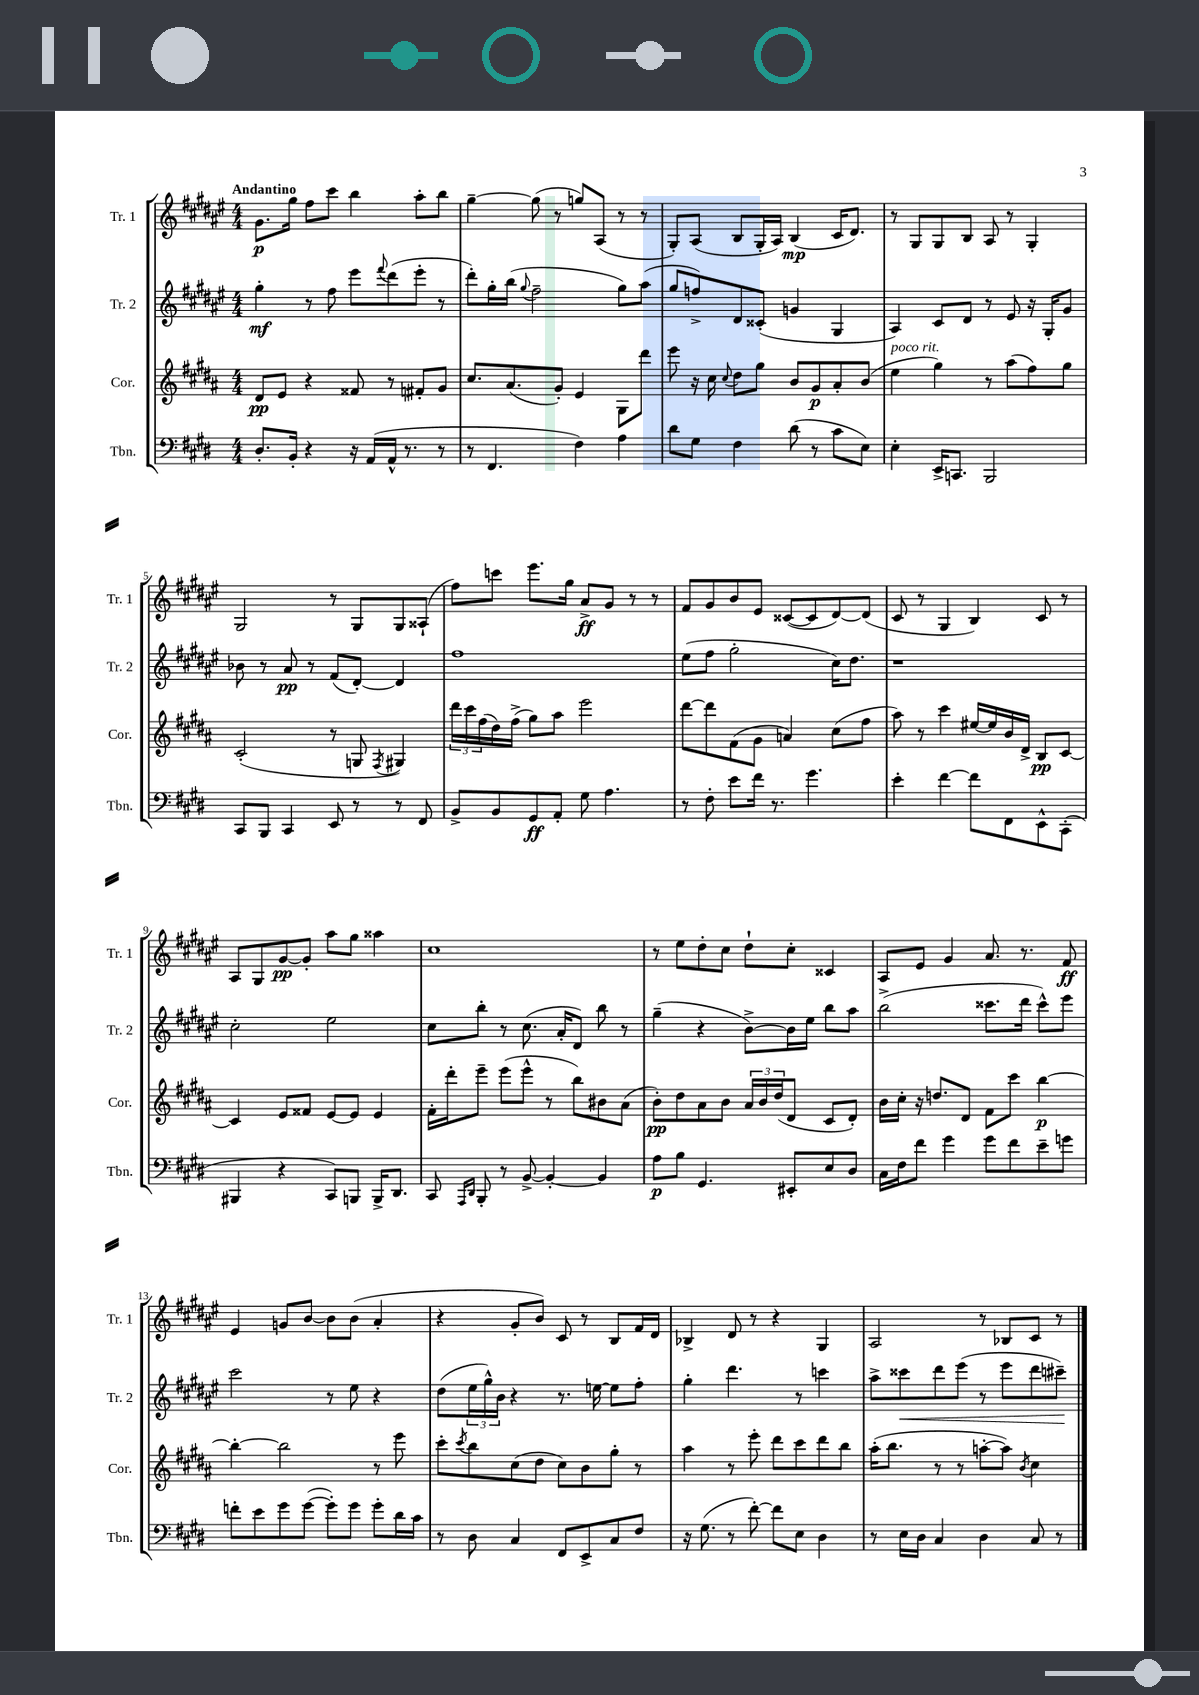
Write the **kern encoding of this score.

**kern	**kern	**kern	**kern
*staff4	*staff3	*staff2	*staff1
*clefF4	*clefG2	*clefG2	*clefG2
*k[f#c#g#d#]	*k[f#c#g#d#a#]	*k[f#c#g#d#a#e#]	*k[f#c#g#d#a#e#]
*M4/4	*M4/4	*M4/4	*M4/4
8.D#'	8d#	4gg#'	8.g#
.	8e	.	.
16BB'	.	.	16gg#
4r	4r	8r	8ff#
.	.	8ff#	8ccc#
16r	8f##	8eee#	4bb
(16AA	.	.	.
.	.	8qqfff#	.
16AA^^	8r	(8ddd#	.
8.r	.	.	.
.	8f#'	8eee#'	8aa#'
8r	8g#	8r	8bb
=	=	=	=
8r	8.cc#	8ddd#')	[4gg#~
4.FF#	.	16gg#'	.
.	(8.a#	(16bb	.
.	.	8qqgg#	.
.	.	2ff#~	(8gg#]
.	8g#')	.	8r
4F#)	4e	.	8gg)
.	.	.	(8A#
4A	8G#	8gg#)	8r
.	8ddd#	(8aa#	8r
=	=	=	=
8d#	8eee	8gg#	8G#')
8G#	16r	8ff^)	(8A#
.	16cc#	.	.
.	8qqcc#	.	.
4F#	8dd#	8d#	8B
.	8gg#	(8c##'	16G#'
.	.	.	16A#)
(8d#	8b	4g	(4B
8r	8g#	.	.
8c#	8a#'	4G#	16c#
.	.	.	8.d#)
8E)	(8b	.	.
=	=	=	=
4E'	4ee	4A#)	8r
.	.	.	8G#
16EE^	4gg#)	8c#	8G#
8.CC	.	.	.
.	.	8d#	8B
2BBB	8r	8r	8A#
.	(8aa#	8e#	8r
.	8ff#)	16r	4G#'
.	.	16G#'	.
.	8gg#	8g#	.
=	=	=	=
8CC#	(2c#'	8b-	2G#
8BBB	.	8r	.
4CC#	.	8a#	.
.	.	8r	.
8EE	8r	(8f#	8r
8r	8G	[8d#')	8G#
.	8qF#	.	.
8r	4G#)	4d#]	8G#
8FF#	.	.	(8A##`
=	=	=	=
8BB^	24ddd#	1ff#	8ff#)
.	24ccc#	.	.
.	(24ff#	.	.
8BB	16dd#)	.	8ccc
.	(16ff#^	.	.
8GG#	8gg#)	.	8.eee#
8AA'	8aa#	.	.
.	.	.	16gg#
8G#	2eee	.	8a#^
4.A	.	.	8g#
.	.	.	8r
.	.	.	8r
=	=	=	=
8r	[8ddd#	(8ee#	8f#
8F#'	8ddd#]	8ff#	8g#
8e	(8f#	2gg#'	8b
16f#	8g#	.	8e#
8.r	.	.	.
.	4a)	.	([8c##
4.g#	.	.	8c##]
.	(8cc#	16cc#)	[8d#)
.	.	8.dd#	.
.	8ff#	.	(8d#]
=	=	=	=
4e'	8aa#)	1r	8c#
.	8r	.	8r
[4f#	4ccc#	.	4G#
8f#]	[16ee#	.	4B)
.	16ee#]	.	.
8FF#	16b	.	.
.	16d#^	.	.
8EE^^	8B	.	8c#
(8CC#'	[8c#	.	8r
=	=	=	=
4BBB#	4c#]	2cc#'	8A#
.	.	.	8G#
4r	8e	.	[8g#
.	8f##	.	8g#']
8CC#)	[8e	2ee#	8aa#
8BBB	8e]	.	8gg#
16BBB^	4e	.	4aa##
8.DD#	.	.	.
=	=	=	=
8CC#	16f#'	8cc#	1cc#
.	16ddd#'	.	.
16qqAAA	.	.	.
16qqDD#	.	.	.
8BBB'	8eee~	8bb'	.
8r	(8eee	8r	.
[8BB^	8eee^^	(8.cc#	.
4BB'_	8r	.	.
.	.	16a#'	.
.	8bb)	8d#)	.
4BB]	8b#	8bb	.
.	(8a#	8r	.
=	=	=	=
8A	8b')	(4gg#~	8r
8B	8dd#	.	8ee#
4.GG#	8a#	4r	8dd#'
.	8b	.	8cc#
.	24a#	[8b^)	8dd#`
.	24b	.	.
.	(24dd#	.	.
8EE#'	8d#	16b]	8cc#'
.	.	16ee#	.
8E	8c#	8bb	4c##
8D#	8d#')	8aa#	.
=	=	=	=
16C#	16b	(2bb^	8A#
16F#	16cc#'	.	.
8f#	16r	.	8e#
.	8.dd	.	.
4g#	.	.	4g#
.	8d#	.	.
8g#	8f#	8.ccc##	8.a#
8f#	8ccc#	.	.
.	.	16ddd#	8.r
8e~	[4bb	8ccc##^^)	.
8g	.	8eee#	8f#
=	=	=	=
8f'	4bb'_	2ccc#	4e#
8e	.	.	.
8g#	2bb]	.	8g
([8g#	.	.	[8b
8g#'])	.	8r	8b]
8g#	.	8ee#	(8b
8g#'	8r	4r	4a#'
16d#	8eee	.	.
16c#	.	.	.
=	=	=	=
8r	8ccc#'	(8dd#	4r
.	8qccc#	.	.
8D#	8bb	24ee#	.
.	.	24gg#^^)	.
.	.	24b	.
4C#	(8cc#	4r	8g#'
.	8dd#	.	8b)
8FF#	8cc#)	8.r	8c#
8EE^	8b	.	8r
.	.	[16ee	.
8C#	8gg#'	8ee]	8B
8F#	8r	8ff#'	16f#
.	.	.	16d#
=	=	=	=
16r	4aa#	4gg#'	4B-^
(8.G#	.	.	.
8r	8r	4.ddd#	8d#
[8f#')	8eee'	.	8r
8f#]	8ddd#	.	4r
8E	8ccc#	8r	.
4D#	8ddd#	4ccc	4G#
.	8bb	.	.
=	=	=	=
8r	(16aa#'	8aa#^	2A#
.	8.bb	.	.
16E	.	8ccc##	.
16D#	.	.	.
4C#	8r	8ddd#	.
.	8r	(8eee#	.
4D#	[8aa'	8r	8r
.	8aa])	8eee#	8B-
.	8qb	.	.
8C#	4cc#	8ddd#	8c#
8r	.	8ccc#~)	8r
==	==	==	==
*-	*-	*-	*-
